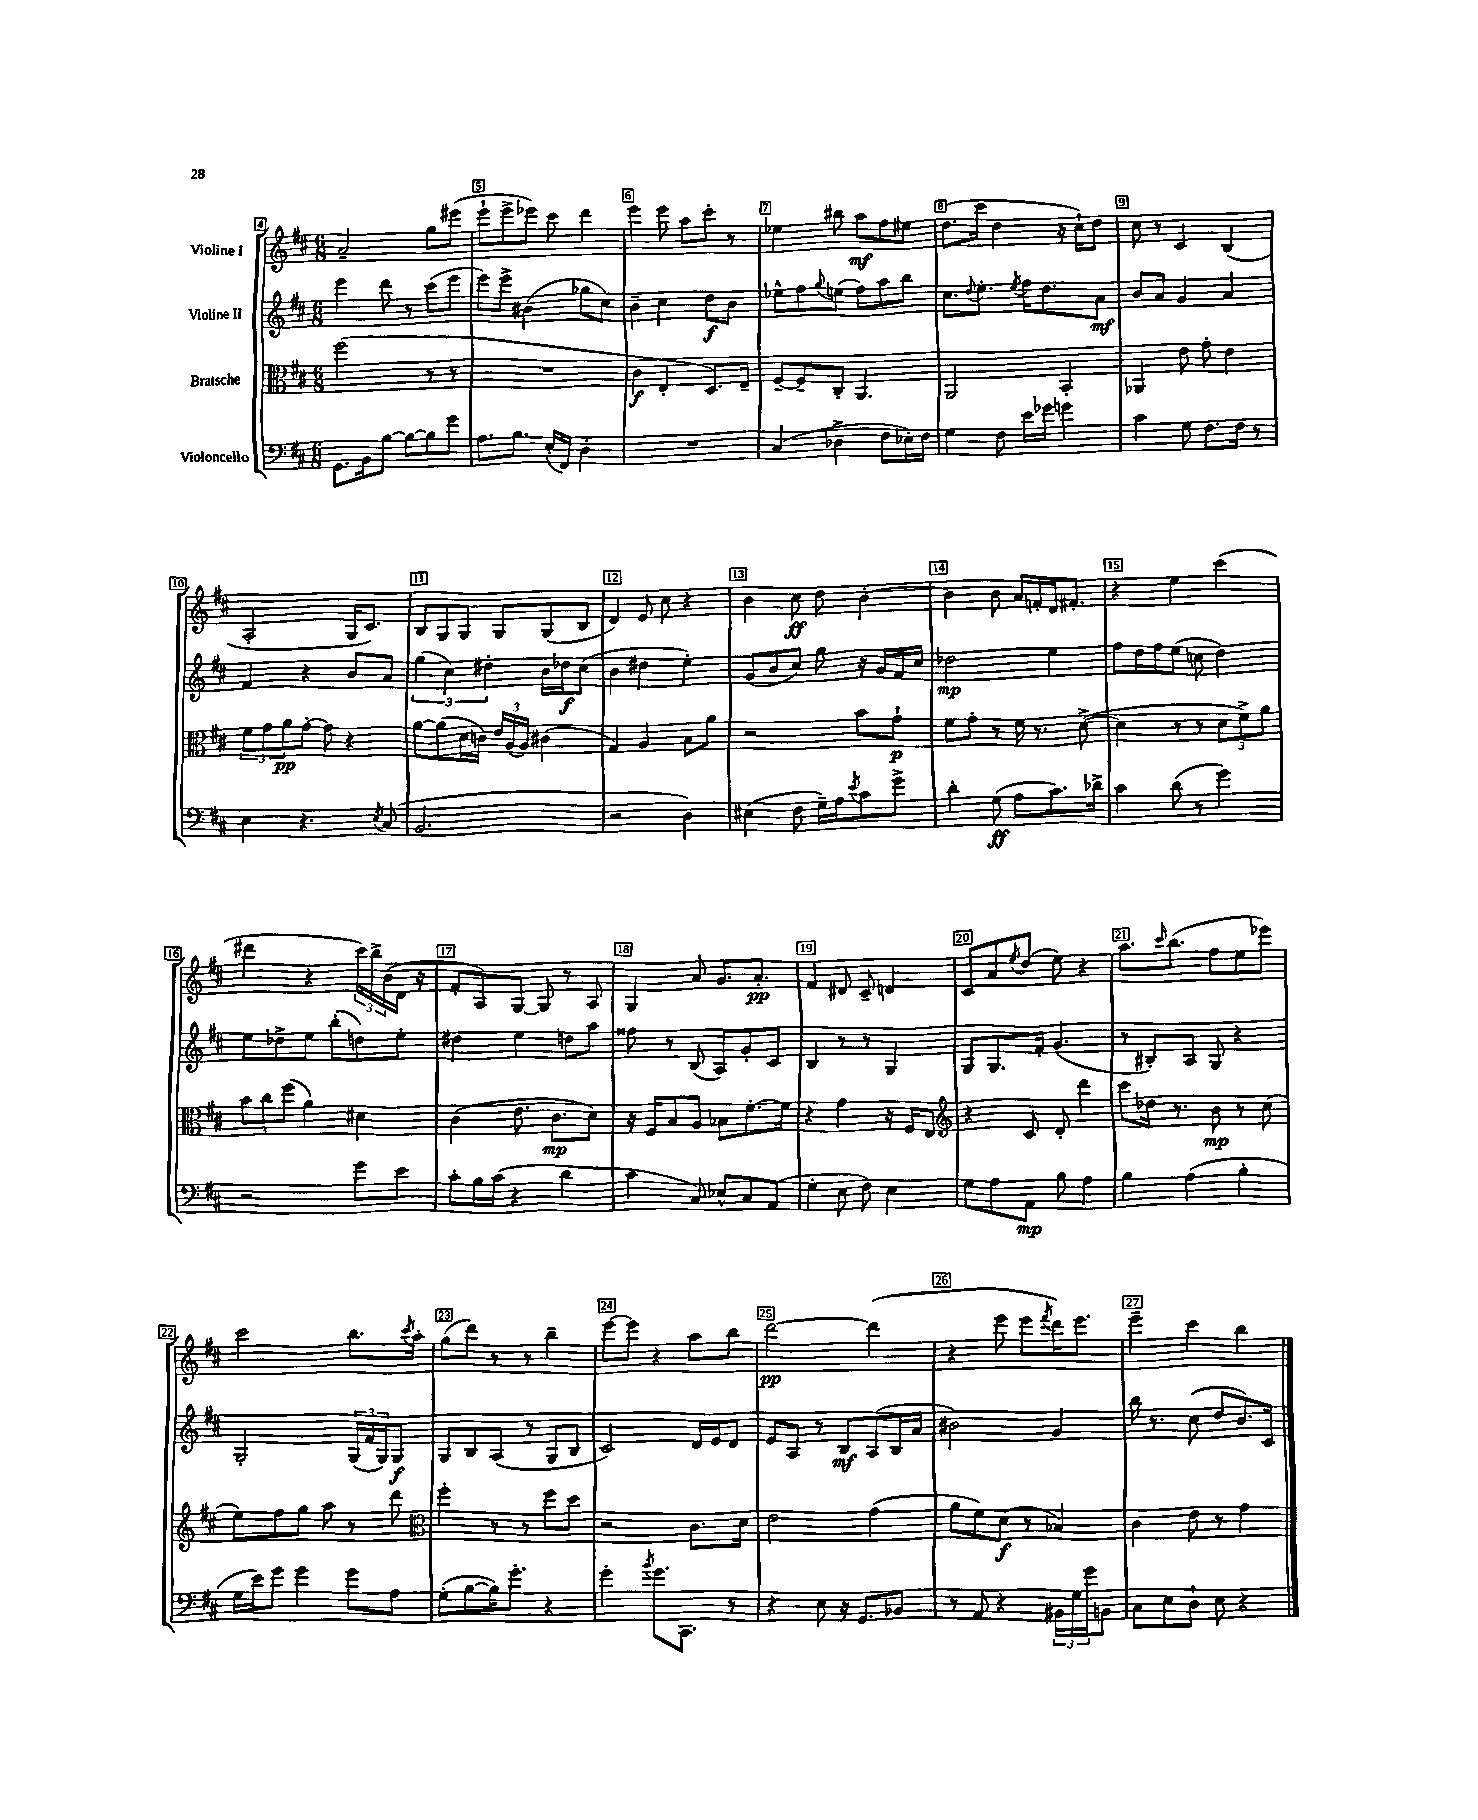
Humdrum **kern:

**kern	**dynam	**kern	**dynam	**kern	**dynam	**kern	**dynam
*part4	*part4	*part3	*part3	*part2	*part2	*part1	*part1
*staff4	*staff4	*staff3	*staff3	*staff2	*staff2	*staff1	*staff1
*I"Violoncello	*	*I"Bratsche	*	*I"Violine II	*	*I"Violine I	*
*clefF4	*	*clefC3	*	*clefG2	*	*clefG2	*
*k[f#c#]	*	*k[f#c#]	*	*k[f#c#]	*	*k[f#c#]	*
*M6/8	*	*M6/8	*	*M6/8	*	*M6/8	*
=4	=4	=4	=4	=4	=4	=4	=4
8.GG\L	.	(2ff#\	.	4eee\	.	2a~/	.
16BB\k	.	.	.	.	.	.	.
[8B\J	.	.	.	8ddd\	.	.	.
8B\L_	.	.	.	8r	.	.	.
8B\]	.	8r	.	(8ccc#\L	.	8gg\L	.
8g\J	.	8r	.	8eee\J	.	(8eee#X\J	.
=5	=5	=5	=5	=5	=5	=5	=5
8.A\L	.	2.r	.	8eee\L)	.	8eee`\L	.
.	.	.	.	8eee^\J	.	8eee^\	.
8.B\J	.	.	.	.	.	.	.
.	.	.	.	(4b#X\	.	8eee-X\J)	.
(16E'/LL	.	.	.	.	.	8ccc#\	.
16FF#/JJ)	.	.	.	.	.	.	.
4D'\	.	.	.	8gg-X\L	.	4ddd\	.
.	.	.	.	8cc#\J)	.	.	.
=6	=6	=6	=6	=6	=6	=6	=6
2.r	.	4c#\	f	4b~\	.	4eee\	.
.	.	4E'/	.	4cc#\	.	8eee\	.
.	.	.	.	.	.	8aa\L	.
.	.	8.D/L)	.	8dd\L	f	8ccc#'\J	.
.	.	.	.	8b\J	.	8r	.
.	.	16E~/Jk	.	.	.	.	.
=7	=7	=7	=7	=7	=7	=7	=7
(4C#/	.	[8F#~/L	.	8ee-X^^\L	.	4ee-X\	.
.	.	8F#~/]	.	8ff#\	.	.	.
.	.	.	.	8qqgg/	.	.	.
4D-X^\	.	8C#'/J	.	(8een\J	.	8bb#X\	.
.	.	4.AA/	.	8ff#\L)	.	8aa\L	mf
8F#\L	.	.	.	8aa\	.	8ff#\	.
16E-X'\L)	.	.	.	8bb\J	.	8ee#X\J	.
16F#\JJ	.	.	.	.	.	.	.
=8	=8	=8	=8	=8	=8	=8	=8
4G\	.	2AA/	.	8.cc#\L	.	(8.dd\L	.
.	.	.	.	8qqdd/	.	.	.
.	.	.	.	8.ee'\J	.	16ccc#\Jk	.
8F#\	.	.	.	.	.	4dd\	.
.	.	.	.	8qee/	.	.	.
16e\LL	.	.	.	16ff#\KL	.	.	.
16g-X\JJ	.	.	.	8.dd\	.	.	.
4gn\	.	4BB'/	.	.	.	16r	.
.	.	.	.	.	.	16cc#`\KL)	.
.	.	.	.	8a\J	mf	8dd\J	.
=9	=9	=9	=9	=9	=9	=9	=9
4c#\	.	4AA-X/	.	8b/L	.	8cc#\	.
.	.	.	.	8a/J	.	8r	.
8G\	.	8e\	.	4g/	.	4c#/	.
8.F#\L	.	8g'\	.	.	.	.	.
.	.	4e\	.	4a/	.	(4B/	.
16F#\Jk	.	.	.	.	.	.	.
8r	.	.	.	.	.	.	.
!!LO:LB:g=z
=10	=10	=10	=10	=10	=10	=10	=10
4E\	.	12f#\L	.	4f#/	.	2A'/	.
.	.	12g\	.	.	.	.	.
.	.	12a\	pp	.	.	.	.
4.r	.	[8g'\J	.	4r	.	.	.
.	.	8g\]	.	.	.	.	.
.	.	4r	.	8b/L	.	16G/KL	.
.	.	.	.	.	.	8.c#/J)	.
8qE/	.	.	.	.	.	.	.
(8C#/	.	.	.	8a/J	.	.	.
=11	=11	=11	=11	=11	=11	=11	=11
2.BB/	.	[8a\L	.	(6gg\	.	8B/L	.
.	.	(8a\]	.	.	.	8G/	.
.	.	.	.	6cc#\)	.	.	.
.	.	16d\L	.	.	.	8G/J	.
.	.	16cn\JJ)	.	.	.	.	.
.	.	.	.	6dd#X'\	.	.	.
.	.	24e/LL	.	.	.	8G/L	.
.	.	(24A/	.	.	.	.	.
.	.	24A/JJ)	.	.	.	.	.
.	.	(4c#X\	.	16b\LL	.	(8G/	.
.	.	.	.	16dd-X\J	f	.	.
.	.	.	.	(8cc#\J	.	8B/J	.
=12	=12	=12	=12	=12	=12	=12	=12
2r	.	4G/)	.	4b\	.	4d/)	.
.	.	4A/	.	4dd#X\	.	8e/	.
.	.	.	.	.	.	8cc#\	.
4D\)	.	8B\L	.	4ee'\)	.	4r	.
.	.	8a\J	.	.	.	.	.
=13	=13	=13	=13	=13	=13	=13	=13
(4E#X\	.	2r	.	(8g/L	.	4b\	.
.	.	.	.	8b/	.	.	.
8F#\	.	.	.	8cc#/J)	.	8cc#\	ff
16G~\LL)	.	.	.	8gg\	.	8dd\	.
16A\J	.	.	.	.	.	.	.
8qe/	.	.	.	.	.	.	.
8c#\	.	8b\L	.	16r	.	[4b'\	.
.	.	.	.	16g/LL	.	.	.
8g^\J	.	8g`\J	p	16f#/	.	.	.
.	.	.	.	16cc#/JJ	.	.	.
=14	=14	=14	=14	=14	=14	=14	=14
4d'\	.	8f#\L	.	2dd-X\	mp	4b\]	.
.	.	8g'\J	.	.	.	.	.
(8G\	ff	8r	.	.	.	8b\	.
8A\L	.	16f#\	.	.	.	16a/LL	.
.	.	8.r	.	.	.	16fn'/	.
8.c#\)	.	.	.	4ee\	.	16d/J	.
.	.	.	.	.	.	8.f#X'/J	.
.	.	([8d^\	.	.	.	.	.
16d-X^\Jk	.	.	.	.	.	.	.
=15	=15	=15	=15	=15	=15	=15	=15
4c#\	.	4d\]	.	8ff#\L	.	4r	.
.	.	.	.	16dd\L	.	.	.
.	.	.	.	16ff#\J	.	.	.
(8d\	.	8r	.	(8ee\J	.	4ee\	.
8r	.	8r	.	8ccn\	.	.	.
4g\)	.	12d\L	.	4dd\)	.	(4ccc#\	.
.	.	12f#^\)	.	.	.	.	.
.	.	12a\J	.	.	.	.	.
!!LO:LB:g=z
=16	=16	=16	=16	=16	=16	=16	=16
2r	.	12b\L	.	8ee\L	.	4ddd#X\	.
.	.	12cc#\	.	.	.	.	.
.	.	.	.	8dd-X^\	.	.	.
.	.	(12ff#\J	.	.	.	.	.
.	.	4a\)	.	8ee\J	.	4r	.
.	.	.	.	(8bb'\L	.	.	.
8g\L	.	4d#X\	.	8ddn\)	.	24ccc#\LL)	.
.	.	.	.	.	.	24bb^\	.
.	.	.	.	.	.	(24b\	.
8e\J	.	.	.	8ee'\J	.	16d\JJ	.
.	.	.	.	.	.	16r	.
=17	=17	=17	=17	=17	=17	=17	=17
8c#'\L	.	(4c#\	.	4dd#X\	.	8f#'/L	.
16B\L	.	.	.	.	.	8A/)	.
(16c#\JJ	.	.	.	.	.	.	.
4r	.	8.e\	.	4ee\	.	[8G/J	.
.	.	.	.	.	.	8G/]	.
.	.	8.c#\L	mp	.	.	.	.
4d\	.	.	.	8ddn\L	.	8r	.
.	.	8d\J)	.	8aa\J	.	8A/	.
=18	=18	=18	=18	=18	=18	=18	=18
4c#\	.	16r	.	8ff##X\	.	4G/	.
.	.	16F#/KL	.	.	.	.	.
.	.	8B/	.	8r	.	.	.
8C#/)	.	8A/J	.	(8B/	.	8a/	.
8E-X^^/L	.	8B-X\L	.	8A/L)	.	8.g/L	.
8C#/	.	[8.f#'\	.	8g'/	.	.	.
.	.	.	.	.	.	8.a'/J	pp
(8AA/J	.	.	.	8c#/J	.	.	.
.	.	16f#\Jk]	.	.	.	.	.
=19	=19	=19	=19	=19	=19	=19	=19
4G'\	.	4r	.	4B/	.	4f#/	.
8E\	.	4g\	.	8r	.	8d#X/	.
8F#\)	.	.	.	8r	.	8c#~/	.
4E\	.	16r	.	4G/	.	4dn/	.
.	.	16F#/KL	.	.	.	.	.
.	.	8E/J	.	.	.	.	.
=20	=20	=20	=20	=20	=20	=20	=20
*	*	*clefG2	*	*	*	*	*
8G\L	.	4r	.	8G/L	.	8c#/L	.
8A\	.	.	.	8.G/	.	8a/	.
.	.	.	.	.	.	8qee/	.
8AA\J	mp	8c#/	.	.	.	(8dd/J	.
.	.	.	.	16f#'/Jk	.	.	.
8B\	.	8d'/	.	(4.g/	.	8ee\)	.
4A\	.	4ddd\	.	.	.	4r	.
=21	=21	=21	=21	=21	=21	=21	=21
4B\	.	8ccc#\L	.	8r	.	8.aa\L	.
.	.	16dd-X\Jk	.	8B#X'/L)	.	.	.
.	.	.	.	.	.	16qqccc#/	.
.	.	8.r	.	.	.	(8.bb\J	.
(4A\	.	.	.	8A/J	.	.	.
.	.	8b\	mp	8G/	.	8ff#\L	.
4B'\	.	8r	.	4r	.	8ee\	.
.	.	(8cc#\	.	.	.	8eee-X\J)	.
!!LO:LB:g=z
=22	=22	=22	=22	=22	=22	=22	=22
16G\LL	.	8ee\L)	.	2G'/	.	2ccc#\	.
16e\J)	.	.	.	.	.	.	.
8g\J	.	8ff#\	.	.	.	.	.
4g\	.	8gg\J	.	.	.	.	.
.	.	8aa\	.	.	.	.	.
8g\L	.	8r	.	(24G/LL	.	8.bb\L	.
.	.	.	.	24f#/	.	.	.
.	.	.	.	24G/J)	.	.	.
8A\J	.	8ddd\	.	8G/J	f	.	.
.	.	.	.	.	.	8qccc#/	.
.	.	.	.	.	.	16aa'\Jk	.
=23	=23	=23	=23	=23	=23	=23	=23
*	*	*clefC3	*	*	*	*	*
(8G'\L	.	4ff#'\	.	8G/L	.	(8gg\L	.
[8B\	.	.	.	8B/	.	8ddd\J)	.
16B\K])	.	8r	.	(8A/J	.	8r	.
8.g'\J	.	.	.	.	.	.	.
.	.	8r	.	8r	.	8r	.
4r	.	8ff#\L	.	8G/L	.	4bb~\	.
.	.	8dd\J	.	8B/J	.	.	.
=24	=24	=24	=24	=24	=24	=24	=24
4g'\	.	2r	.	2c#/)	.	[8eee\L	.
.	.	.	.	.	.	8eee\J]	.
8qb/	.	.	.	.	.	.	.
8.g\L	.	.	.	.	.	4r	.
8.CC#\J	.	.	.	.	.	.	.
.	.	8.c#\L	.	16d/LL	.	8aa\L	.
.	.	.	.	16e/J	.	.	.
8r	.	.	.	8d/J	.	8bb\J	.
.	.	16d\Jk	.	.	.	.	.
=25	=25	=25	=25	=25	=25	=25	=25
4r	.	2e\	.	8e/L	.	[2ddd\	pp
.	.	.	.	8A/J	.	.	.
8E\	.	.	.	8r	.	.	.
16r	.	.	.	8B/L	mf	.	.
8.GG/L	.	.	.	.	.	.	.
.	.	(4g\	.	(8A/	.	(4ddd\]	.
8BB-X/J	.	.	.	16B/L	.	.	.
.	.	.	.	16a/JJ	.	.	.
=26	=26	=26	=26	=26	=26	=26	=26
8r	.	8a\L	.	2b#X\)	.	4r	.
8AA/	.	8f#\)	.	.	.	.	.
4r	.	(8d\J	f	.	.	8eee\	.
.	.	8r	.	.	.	8eee\L	.
.	.	.	.	.	.	8qfff#/	.
24BB#X\LL	.	4B-X/)	.	4g/	.	16ddd\K)	.
24G\	.	.	.	.	.	.	.
.	.	.	.	.	.	8.eee\J	.
24g\J	.	.	.	.	.	.	.
8BBn\J	.	.	.	.	.	.	.
=27	=27	=27	=27	=27	=27	=27	=27
8C#\L	.	4c#\	.	16bb\	.	4eee~\	.
.	.	.	.	8.r	.	.	.
8E\	.	.	.	.	.	.	.
8D`\J	.	8e\	.	(8cc#\	.	4ccc#\	.
8E\	.	8r	.	8dd/L	.	.	.
4r	.	4g\	.	8.b/)	.	4bb\	.
.	.	.	.	16c#/Jk	.	.	.
==	==	==	==	==	==	==	==
*-	*-	*-	*-	*-	*-	*-	*-
